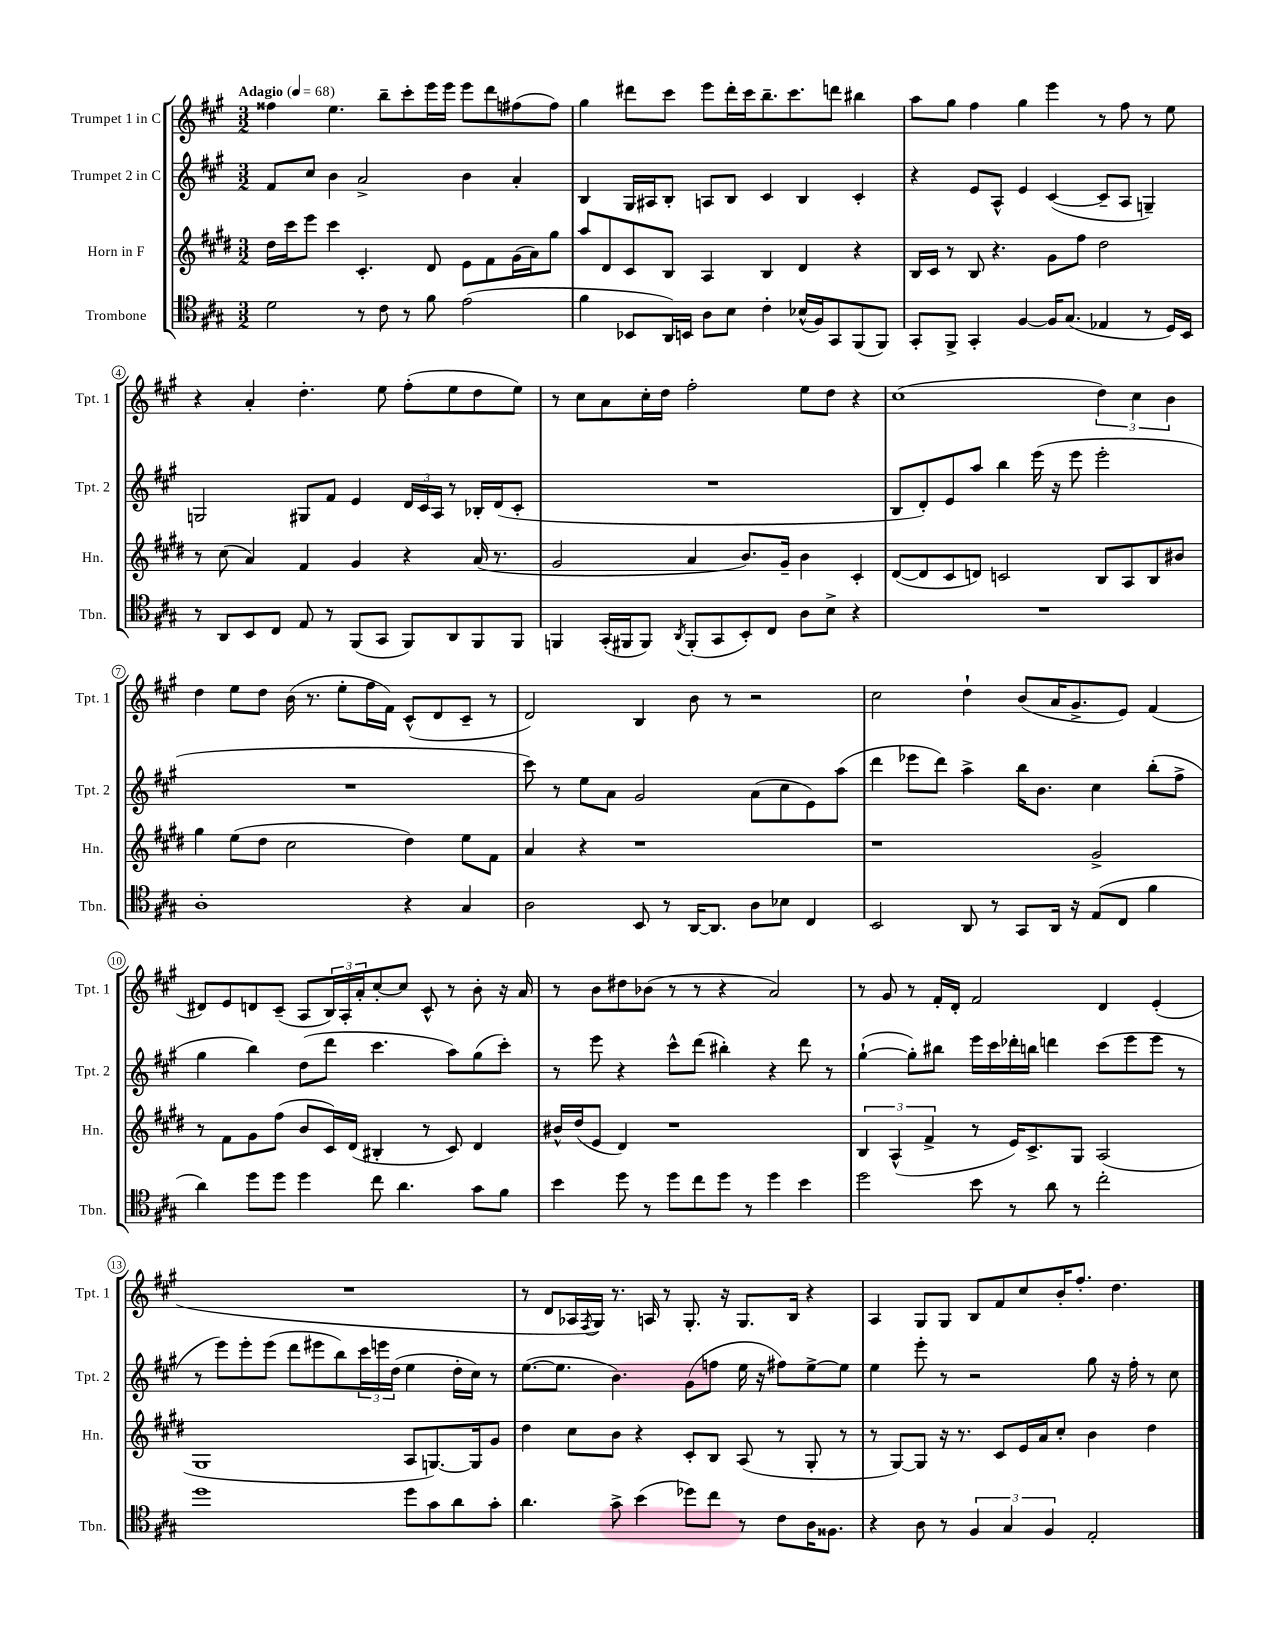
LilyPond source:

<<
\new StaffGroup <<
\new Staff = "s0" \with { instrumentName = "Trumpet 1 in C" shortInstrumentName = "Tpt. 1" } {
    \clef treble \key a \major \numericTimeSignature \time 3/2 \tempo "Adagio" 4 = 68
    fisis''4 e''4. b''8-- cis'''8-. e'''16 e'''16 e'''8 d'''8 fis''8( fis''8) |
    gis''4 dis'''8 cis'''8 e'''8 dis'''16-. cis'''16 b''8.-- cis'''8. d'''8 bis''4 |
    a''8 gis''8 fis''4 gis''4 e'''4 r8 fis''8 r8 e''8 |
    r4 a'4-. d''4.-. e''8 fis''8-.( e''8 d''8 e''8) |
    r8 cis''8 a'8 cis''16-. d''16 fis''2-. e''8 d''8 r4 |
    cis''1( \tuplet 3/2 { d''4) cis''4 b'4 } |
    d''4 e''8 d''8 b'16( r8. e''8-. fis''16 fis'16) cis'8-^( d'8 cis'8-- r8 |
    d'2) b4 b'8 r8 r2 |
    cis''2 d''4-! b'8( a'16 gis'8.-> e'8) fis'4( |
    dis'8) e'8 d'8 cis'8--( a8 \tuplet 3/2 { b16) a16-. a'16-. } cis''8~-. cis''8 cis'8-^ r8 b'8-. r16 a'16 |
    r8 b'8 dis''8 bes'8( r8 r8 r4 a'2) |
    r8 gis'8 r8 fis'16-. d'16-. fis'2 d'4 e'4-.( |
    R1. |
    r8 d'8 aes16 \acciaccatura { fis8 } gis16) r8. a16 r8 gis8.-. r16 gis8. b16 r4 |
    a4 gis8 gis8 b8 fis'8 cis''8 b'16-. fis''8.-. d''4. \bar "|." |
}
\new Staff = "s1" \with { instrumentName = "Trumpet 2 in C" shortInstrumentName = "Tpt. 2" } {
    \clef treble \key a \major \numericTimeSignature \time 3/2
    fis'8 cis''8 b'4 a'2-> b'4 a'4-. |
    b4 gis16 ais16 b8-. a8 b8 cis'4 b4 cis'4-. |
    r4 e'8 a8-^ e'4 cis'4~( cis'8-- a8 g4--) |
    g2 gis8 fis'8 e'4 \tuplet 3/2 { d'16 cis'16 a16 } r8 bes16-. d'16( cis'8-. |
    R1. |
    b8 d'8-.) e'8 a''8 b''4 e'''16( r16 e'''8 e'''2-. |
    R1. |
    cis'''8) r8 e''8 a'8 gis'2 a'8( cis''8 e'8) a''8( |
    d'''4 ees'''8 d'''8) a''4-> b''16 b'8. cis''4 b''8-.( fis''8-> |
    gis''4 b''4) d''8( d'''8 cis'''4. a''8) gis''8( cis'''8-.) |
    r8 e'''8 r4 cis'''8-^ d'''8( bis''4-.) r4 d'''8 r8 |
    gis''4~-!( gis''8-.) bis''8 e'''16 cis'''16 des'''16-. b''16 d'''4 cis'''8( e'''8 e'''8 r8 |
    r8 e'''8) e'''8-. e'''8( d'''8 eis'''8 b''8) \tuplet 3/2 { cis'''16 e'''16 d''16( } e''4 d''16-. cis''16) r8 |
    e''8.~( e''8. b'4.) gis'8( f''8 e''16 r16 fis''8) e''8~-> e''8 |
    e''4 e'''8-. r8 r2 gis''8 r16 fis''16-. r8 cis''8 \bar "|." |
}
\new Staff = "s2" \with { instrumentName = "Horn in F" shortInstrumentName = "Hn." } {
    \clef treble \key e \major \numericTimeSignature \time 3/2
    dis''16 cis'''16 e'''8 cis'''4 cis'4.-. dis'8 e'8 fis'8 gis'16( a'16) gis''8 |
    a''8 dis'8 cis'8 b8 a4 b4 dis'4 r4 |
    b16 cis'16 r8 b8 r4. gis'8 fis''8 dis''2 |
    r8 cis''8( a'4) fis'4 gis'4 r4 a'16( r8. |
    gis'2 a'4 b'8.) gis'16-- b'4 cis'4-. |
    dis'8~( dis'8 cis'8 d'8) c'2 b8 a8 b8 bis'8 |
    gis''4 e''8( dis''8 cis''2 dis''4) e''8 fis'8 |
    a'4 r4 r1 |
    r1 gis'2-> |
    r8 fis'8 gis'8 fis''8( b'8 cis'16) dis'16( bis4-. r8 cis'8) dis'4 |
    bis'16-^ dis''16( e'8 dis'4) r1 |
    \tuplet 3/2 { b4 a4-^( fis'4-> } r8 e'16) cis'8.-> gis8 a2( |
    gis1 a8 g8.~) g16 gis'8 |
    dis''4 cis''8 b'8 r4 cis'8-. b8 a8( r8 gis8-. r8 |
    r8 gis8~) gis8 r16 r8. cis'8 e'16 a'16 cis''8-. b'4 dis''4 \bar "|." |
}
\new Staff = "s3" \with { instrumentName = "Trombone" shortInstrumentName = "Tbn." } {
    \clef tenor \key a \major \numericTimeSignature \time 3/2
    d'2 r8 cis'8 r8 fis'8 e'2( |
    fis'4 bes,8 a,16) b,16 a8 b8 cis'4-. bes16-^( fis16) gis,8 fis,8( fis,8) |
    gis,8-. fis,8-> gis,4-. fis4~ fis16 gis8.( ees4 r8 d16) b,16 |
    r8 a,8 b,8 cis8 e8 r8 fis,8( gis,8 fis,8) a,8 fis,8 fis,8 |
    f,4 gis,16-.( fis,16 fis,8) \acciaccatura { a,8 } fis,8-.( gis,8 b,8-.) cis8 a8 b8-> r4 |
    R1. |
    a1-. r4 gis4 |
    a2 b,8 r8 a,16~ a,8. a8 bes8 cis4 |
    b,2 a,8 r8 gis,8 a,16 r16 e8( cis8 fis'4 |
    a'4) d''8 d''8 d''4 cis''8 a'4. gis'8 fis'8 |
    b'4 d''8 r8 d''8 cis''8 d''8 r8 d''4 b'4 |
    d''2 b'8 r8 a'8 r8 cis''2-. |
    d''1 d''8 gis'8 a'8 gis'8-. |
    a'4. gis'8-> b'4( des''8) cis''8 r8 cis'8 a16 fisis8. |
    r4 a8 r8 \tuplet 3/2 { fis4 gis4 fis4 } e2-. \bar "|." |
}
>>
>>
\layout { \context { \Score \override BarNumber.stencil = #(make-stencil-circler 0.1 0.3 ly:text-interface::print) } }
